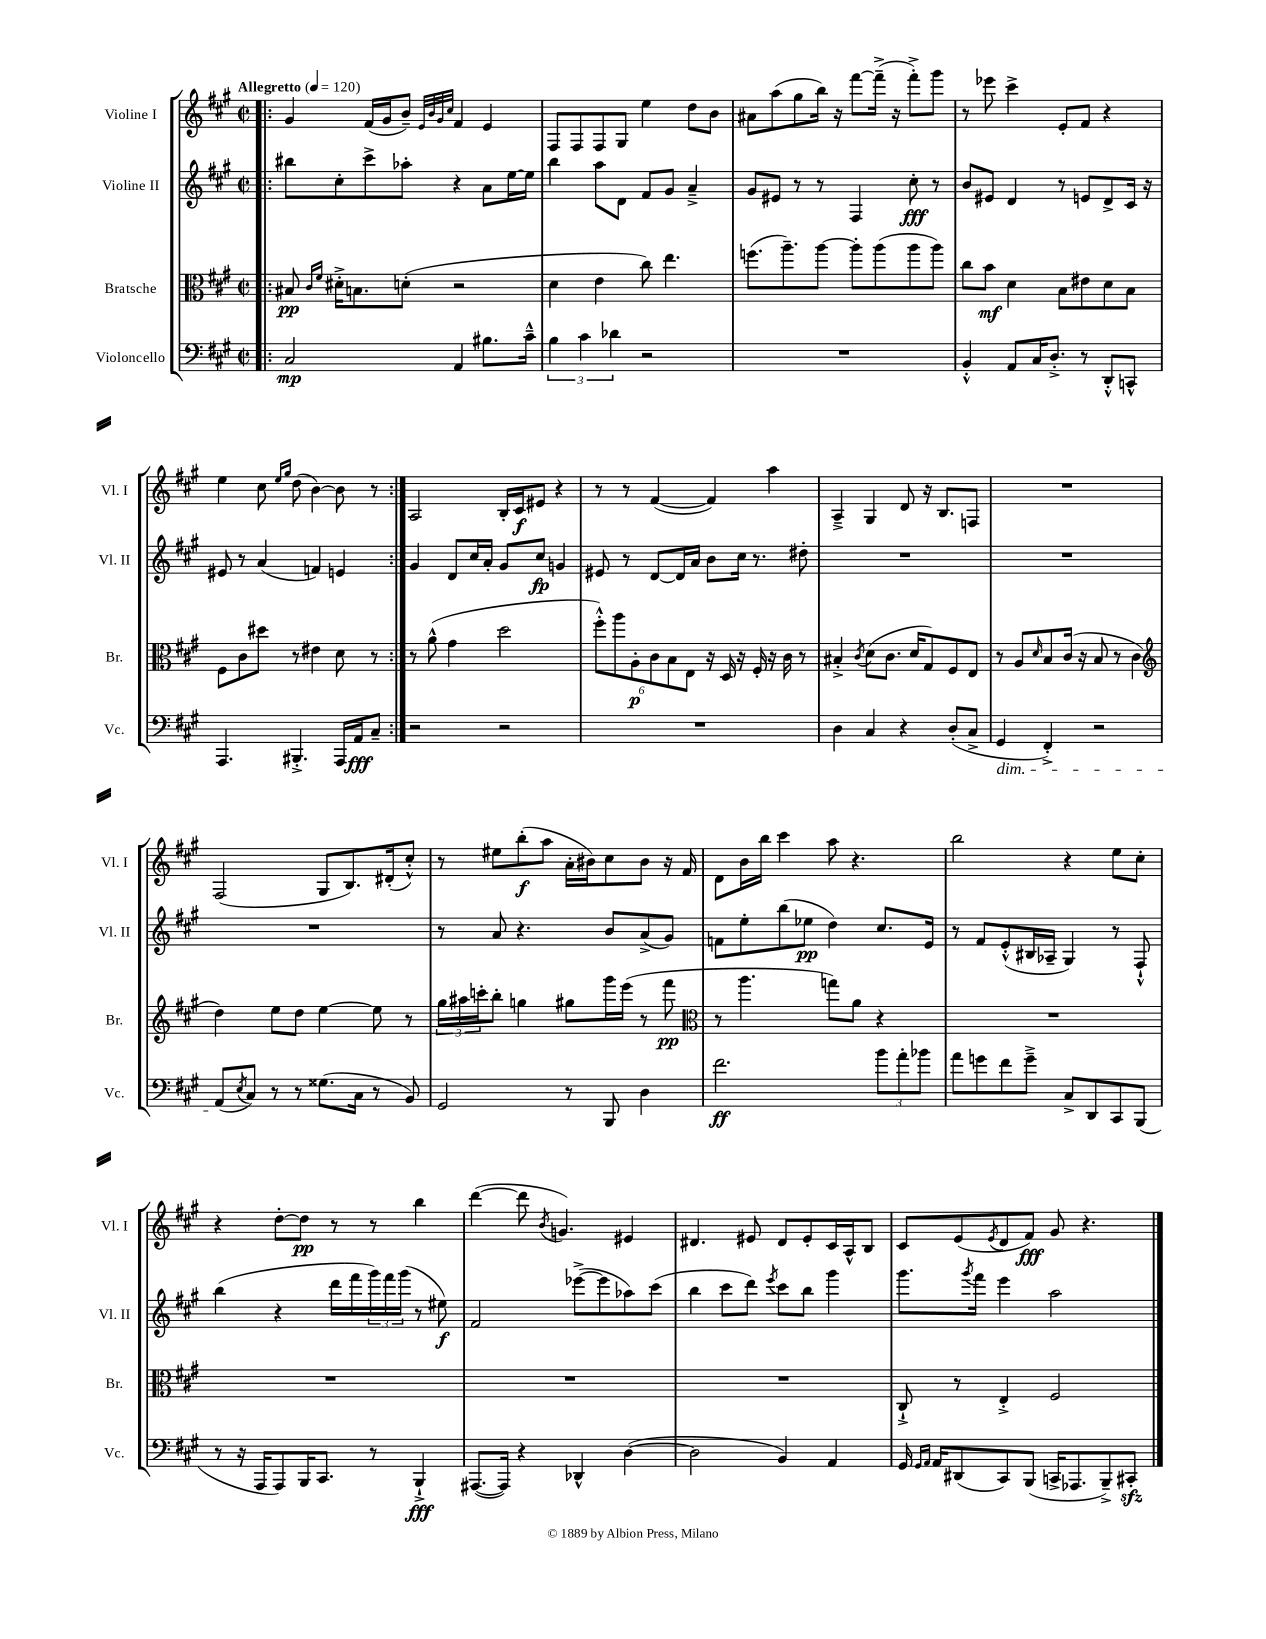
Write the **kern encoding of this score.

**kern	**dynam	**kern	**dynam	**kern	**dynam	**kern	**dynam
*part4	*part4	*part3	*part3	*part2	*part2	*part1	*part1
*staff4	*staff4	*staff3	*staff3	*staff2	*staff2	*staff1	*staff1
*I"Violoncello	*	*I"Bratsche	*	*I"Violine II	*	*I"Violine I	*
*I'Vc.	*	*I'Br.	*	*I'Vl. II	*	*I'Vl. I	*
*clefF4	*	*clefC3	*	*clefG2	*	*clefG2	*
*k[f#c#g#]	*	*k[f#c#g#]	*	*k[f#c#g#]	*	*k[f#c#g#]	*
*M2/2	*	*M2/2	*	*M2/2	*	*M2/2	*
*met(c|)	*	*met(c|)	*	*met(c|)	*	*met(c|)	*
*MM120	*	*MM120	*	*MM120	*	*MM120	*
=1!|:	=1!|:	=1!|:	=1!|:	=1!|:	=1!|:	=1!|:	=1!|:
!	!	!	!	!	!	!LO:TX:a:B:t=Allegretto	!
2C#/	mp	8B#X/	pp	8bb#X\L	.	4g#/	.
.	.	16qqc#/LL	.	.	.	.	.
.	.	16qqf#/JJ	.	.	.	.	.
.	.	16d#X'^\KL	.	8cc#'\	.	.	.
.	.	8.Bn\	.	.	.	.	.
.	.	.	.	8ccc#^\	.	(16f#/LL	.
.	.	.	.	.	.	16g#/J	.
.	.	(8dn'\J	.	8aa-X'\J	.	8b~/J)	.
.	.	.	.	.	.	32qqe/LLL	.
.	.	.	.	.	.	32qqb/	.
.	.	.	.	.	.	32qqg#/	.
.	.	.	.	.	.	32qqcc#/JJJ	.
4AA/	.	2r	.	4r	.	4f#/	.
8.B#X\L	.	.	.	8a\L	.	4e/	.
.	.	.	.	[16ee\L	.	.	.
16c#~^^\Jk	.	.	.	16ee\JJ]	.	.	.
=2	=2	=2	=2	=2	=2	=2	=2
6B\	.	4d\	.	4bb\	.	8F#/L	.
.	.	.	.	.	.	8F#/	.
6c#\	.	.	.	.	.	.	.
.	.	4e\	.	8aa\L	.	8F#/	.
6d-X\	.	.	.	.	.	.	.
.	.	.	.	8d\J	.	8G#/J	.
2r	.	8cc#\)	.	8f#/L	.	4ee\	.
.	.	4.ee\	.	8g#/J	.	.	.
.	.	.	.	4a~^/	.	8dd\L	.
.	.	.	.	.	.	8b\J	.
=3	=3	=3	=3	=3	=3	=3	=3
1r	.	(8.ffn\L	.	8g#/L	.	8a#X\L	.
.	.	.	.	8e#X/J	.	(8aa\	.
.	.	8.aa~\)	.	.	.	.	.
.	.	.	.	8r	.	8gg#\	.
.	.	[8aa\J	.	8r	.	16bb\Jk)	.
.	.	.	.	.	.	16r	.
.	.	8aa'\L]	.	4F#/	.	[8fff#\L	.
.	.	(8aa\	.	.	.	(16fff#~^\Jk]	.
.	.	.	.	.	.	16r	.
.	.	8aa\	.	8cc#'\	fff	8fff#'^\L)	.
.	.	8aa\J)	.	8r	.	8ggg#\J	.
=4	=4	=4	=4	=4	=4	=4	=4
4BB'^^/	.	8cc#\L	.	8b/L	.	8r	.
.	.	8b\J	mf	8e#X/J	.	8eee-X\	.
8AA/L	.	4d\	.	4d/	.	4ccc#^\	.
16C#/K	.	.	.	.	.	.	.
8.D'^/J	.	.	.	.	.	.	.
.	.	8B\L	.	8r	.	8e'/L	.
8r	.	8e#X\	.	8en/L	.	8f#/J	.
8DD'^^/L	.	8d\	.	8d^/	.	4r	.
8CCn^^/J	.	8B\J	.	16c#/Jk	.	.	.
.	.	.	.	16r	.	.	.
!!LO:LB:g=z
=5	=5	=5	=5	=5	=5	=5	=5
4.AAA/	.	8F#\L	.	8e#X/	.	4ee\	.
.	.	8c#\	.	8r	.	.	.
.	.	8dd#X\J	.	(4a/	.	8cc#\	.
.	.	.	.	.	.	16qqee/LL	.
.	.	.	.	.	.	16qqgg#/JJ	.
4.BBB#X'^/	.	8r	.	.	.	(8dd\	.
.	.	4e#X\	.	4fn/)	.	[4b\)	.
16AAA/LL	.	8d\	.	4en/	.	8b\]	.
16AA/J	fff	.	.	.	.	.	.
8C#~/J	.	8r	.	.	.	8r	.
=6:|!	=6:|!	=6:|!	=6:|!	=6:|!	=6:|!	=6:|!	=6:|!
2r	.	8r	.	4g#/	.	2A/	.
.	.	(8a^^\	.	.	.	.	.
.	.	4g#\	.	8d/L	.	.	.
.	.	.	.	16cc#/L	.	.	.
.	.	.	.	16a'/JJ	.	.	.
2r	.	2dd\	.	8g#/L	.	16B'/LL	.
.	.	.	.	.	.	16c#/J	f
.	.	.	.	8cc#/J	fp	8e#X/J	.
.	.	.	.	4gn/	.	4r	.
=7	=7	=7	=7	=7	=7	=7	=7
1r	.	12ff#'^^\L)	.	8e#X/	.	8r	.
.	.	12aa\	.	.	.	.	.
.	.	.	.	8r	.	8r	.
.	.	12A'\	p	.	.	.	.
.	.	12c#\	.	[8d/L	.	([4f#/	.
.	.	12B\	.	.	.	.	.
.	.	.	.	16d/L]	.	.	.
.	.	12E\J	.	.	.	.	.
.	.	.	.	16a/JJ	.	.	.
.	.	16r	.	8b\L	.	4f#/])	.
.	.	16D/	.	.	.	.	.
.	.	16r	.	16cc#\Jk	.	.	.
.	.	16F#'/	.	8.r	.	.	.
.	.	16r	.	.	.	4aa\	.
.	.	16c#\	.	.	.	.	.
.	.	8r	.	8dd#X'\	.	.	.
=8	=8	=8	=8	=8	=8	=8	=8
4D\	.	4B#X'^/	.	1r	.	4A~^/	.
.	.	8qc#/	.	.	.	.	.
4C#/	.	(8d\L	.	.	.	4G#/	.
.	.	8.c#\J	.	.	.	.	.
4r	.	.	.	.	.	8d/	.
.	.	16d/KL	.	.	.	.	.
.	.	8G#/)	.	.	.	16r	.
.	.	.	.	.	.	8.B/L	.
(8D'/L	.	8F#/	.	.	.	.	.
8C#^/J	.	8E/J	.	.	.	8Fn/J	.
=9	=9	=9	=9	=9	=9	=9	=9
!LO:TX:b:i:t=dim.	!	!	!	!	!	!	!
4GG#/	.	8r	.	1r	.	1r	.
.	.	8A/L	.	.	.	.	.
.	.	16qqd/	.	.	.	.	.
4FF#'^/)	.	8B/	.	.	.	.	.
.	.	(16c#/Jk	.	.	.	.	.
.	.	16r	.	.	.	.	.
2r	.	8B/	.	.	.	.	.
.	.	8r	.	.	.	.	.
.	.	4c#\	.	.	.	.	.
!!LO:LB:g=z
=10	=10	=10	=10	=10	=10	=10	=10
*	*	*clefG2	*	*	*	*	*
(8AA/L	.	4dd\)	.	1r	.	(2F#/	.
8qE/	.	.	.	.	.	.	.
8C#/J)	.	.	.	.	.	.	.
8r	.	8ee\L	.	.	.	.	.
8r	.	8dd\J	.	.	.	.	.
(8.G##X\L	.	[4ee\	.	.	.	8G#/L	.
.	.	.	.	.	.	8.B/)	.
16C#\Jk	.	.	.	.	.	.	.
8r	.	8ee\]	.	.	.	.	.
.	.	.	.	.	.	(16d#X'/k	.
8BB/)	.	8r	.	.	.	8cc#'^^/J)	.
=11	=11	=11	=11	=11	=11	=11	=11
2GG#/	.	24gg#\LL	.	8r	.	8r	.
.	.	24aa#X\	.	.	.	.	.
.	.	24cccn'\J	.	.	.	.	.
.	.	8bb'\J	.	8a/	.	8ee#X\L	.
.	.	4ggn\	.	4.r	.	(8bb'\	f
.	.	.	.	.	.	8aa\J	.
8r	.	8gg#X\L	.	.	.	16a'\LL	.
.	.	.	.	.	.	16b#X\J)	.
8BBB/	.	16ggg#\L	.	8b/L	.	8cc#\	.
.	.	(16eee\JJ	.	.	.	.	.
4D\	.	8r	.	(8a^/	.	8b#\J	.
.	.	8fff#\	pp	8g#/J)	.	16r	.
.	.	.	.	.	.	16f#/	.
=12	=12	=12	=12	=12	=12	=12	=12
*	*	*clefC3	*	*	*	*	*
2.f#\	ff	8r	.	8fn\L	.	8d\L	.
.	.	4.aa\	.	8ee'\	.	16b\L	.
.	.	.	.	.	.	16bb\JJ	.
.	.	.	.	(8bb\	.	4ccc#\	.
.	.	.	.	8ee-X\J	pp	.	.
.	.	8ggn\L)	.	4dd\)	.	8aa\	.
.	.	8a\J	.	.	.	4.r	.
12b\L	.	4r	.	8.cc#/L	.	.	.
12a'\	.	.	.	.	.	.	.
12b-X\J	.	.	.	.	.	.	.
.	.	.	.	16e/Jk	.	.	.
=13	=13	=13	=13	=13	=13	=13	=13
8a\L	.	1r	.	8r	.	2bb\	.
8gn\	.	.	.	8f#/L	.	.	.
8f#\	.	.	.	(8e'^^/	.	.	.
8g~^\J	.	.	.	16B#X/L	.	.	.
.	.	.	.	16A-X~/JJ	.	.	.
8C#^/L	.	.	.	4G#/)	.	4r	.
8DD/	.	.	.	.	.	.	.
8CC#/	.	.	.	8r	.	8ee\L	.
(8BBB/J	.	.	.	8F#`^^/	.	8cc#'\J	.
!!LO:LB:g=z
=14	=14	=14	=14	=14	=14	=14	=14
8r	.	1r	.	(4bb\	.	4r	.
16r	.	.	.	.	.	.	.
16AAA/KL	.	.	.	.	.	.	.
8AAA/)	.	.	.	4r	.	[8dd'\L	.
16BBB/K	.	.	.	.	.	8dd\J]	pp
8.CC#/J	.	.	.	.	.	.	.
.	.	.	.	16ddd\LL	.	8r	.
.	.	.	.	16fff#\	.	.	.
8r	.	.	.	24ggg#\)	.	8r	.
.	.	.	.	24fff#\	.	.	.
.	.	.	.	(24ggg#\JJ	.	.	.
4BBB`^/	fff	.	.	8r	.	4bb\	.
.	.	.	.	8ee#X\)	f	.	.
=15	=15	=15	=15	=15	=15	=15	=15
([8.AAA#X/L	.	1r	.	2f#/	.	([4ddd\	.
16AAA#/Jk])	.	.	.	.	.	.	.
4r	.	.	.	.	.	8ddd\]	.
.	.	.	.	.	.	8qb/	.
.	.	.	.	.	.	4.gn/)	.
4DD-X^^/	.	.	.	([8eee-X^\L	.	.	.
.	.	.	.	8eee-\]	.	.	.
([4D\	.	.	.	8aa-X\)	.	4e#X/	.
.	.	.	.	(8ccc#\J	.	.	.
=16	=16	=16	=16	=16	=16	=16	=16
2D\]	.	1r	.	4bb\	.	4.d#X/	.
.	.	.	.	8ccc#\L	.	.	.
.	.	.	.	8ddd\J)	.	8e#X/	.
.	.	.	.	8qeee/	.	.	.
4BB/)	.	.	.	8ccc#\L	.	8d#/L	.
.	.	.	.	8bb\J	.	8e#'/	.
4AA/	.	.	.	4ggg#\	.	16c#/L	.
.	.	.	.	.	.	16A^^/J	.
.	.	.	.	.	.	8B/J	.
=17	=17	=17	=17	=17	=17	=17	=17
16GG#/	.	8C#`^/	.	8.ggg#\L	.	8c#/L	.
16qqGG#/LL	.	.	.	.	.	.	.
16qqAA/JJ	.	.	.	.	.	.	.
16AA/KL	.	.	.	.	.	.	.
(8DD#X/	.	8r	.	.	.	(8e/	.
.	.	.	.	8qggg#/	.	.	.
.	.	.	.	16fff#\Jk	.	.	.
.	.	.	.	.	.	8qe/	.
8CC#/)	.	4E'^/	.	4eee\	.	8d/	.
(8BBB/J	.	.	.	.	.	8f#/J)	fff
16CCn^/KL	.	2F#/	.	2aa\	.	8g#/	.
8.AAA-X/	.	.	.	.	.	.	.
.	.	.	.	.	.	4.r	.
8BBB~^/)	.	.	.	.	.	.	.
8CC#Xzz'/J	.	.	.	.	.	.	.
==	==	==	==	==	==	==	==
*-	*-	*-	*-	*-	*-	*-	*-
